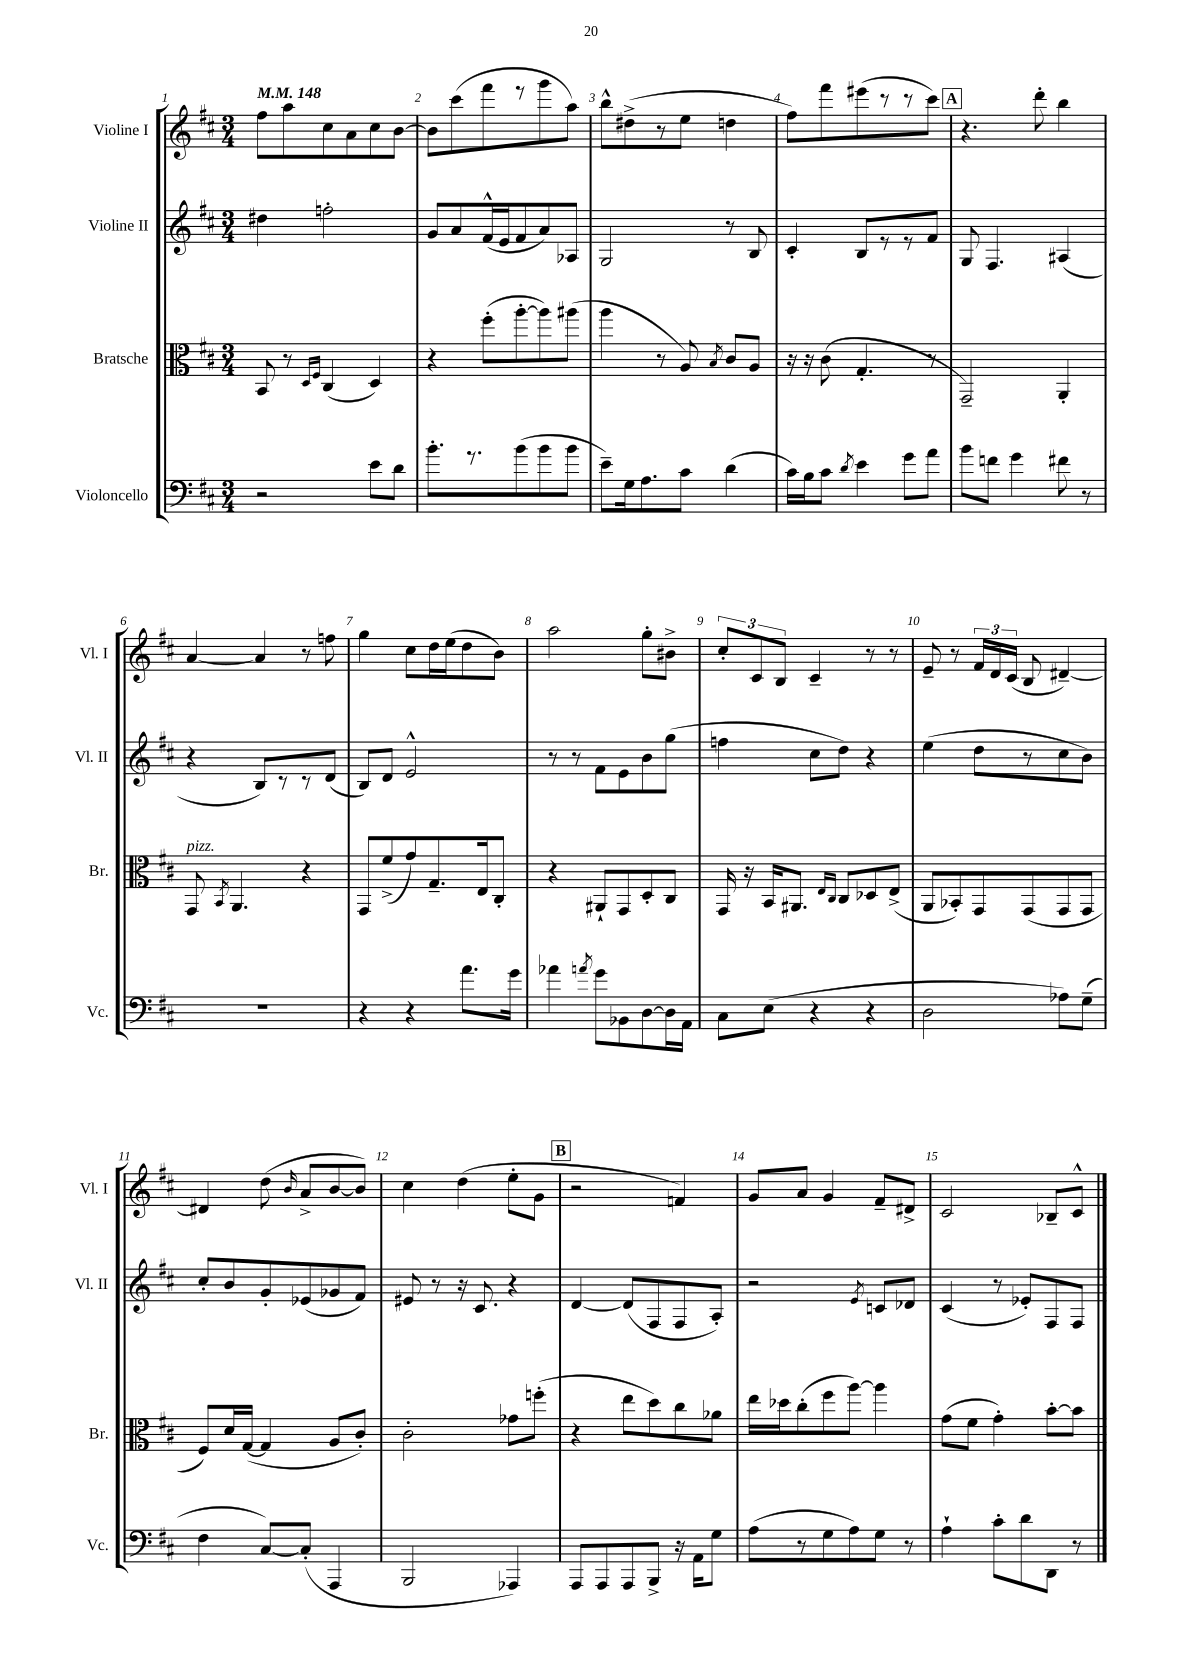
<<
\new StaffGroup <<
\new Staff = "s0" \with { instrumentName = "Violine I" shortInstrumentName = "Vl. I" } {
    \clef treble \key d \major \numericTimeSignature \time 3/4 \tempo 4 = 148
    \autoBeamOff fis''8[ a''8 cis''8 a'8 cis''8 b'8]~ |
    b'8[ cis'''8( fis'''8 r8 g'''8 a''8]) |
    b''8[-^ dis''8->( r8 e''8] d''4 |
    fis''8[) fis'''8 eis'''8( r8 r8 cis'''8]) |
    \mark \markup { \box "A" } r4. d'''8-. b''4 |
    a'4~ a'4 r8 f''8 |
    g''4 cis''8[ d''16 e''16( d''8 b'8]) |
    a''2 g''8[-. bis'8]-> |
    \tuplet 3/2 { cis''8[-. cis'8 b8] } cis'4-- r8 r8 |
    e'8-- r8 \tuplet 3/2 { fis'16[ d'16 cis'16]( } b8 dis'4~--) |
    dis'4 d''8( \grace { b'16 } a'8[-> b'8~ b'8]) |
    cis''4 d''4( e''8[-. g'8] |
    \mark \markup { \box "B" } r2 f'4) |
    g'8[ a'8] g'4 fis'8[-- dis'8]-> |
    cis'2 bes8[-- cis'8]-^ \bar "|." |
}
\new Staff = "s1" \with { instrumentName = "Violine II" shortInstrumentName = "Vl. II" } {
    \clef treble \key d \major \numericTimeSignature \time 3/4
    \autoBeamOff dis''4 f''2-. |
    g'8[ a'8 fis'16-^( e'16 fis'8 a'8) aes8] |
    g2 r8 b8 |
    cis'4-. b8[ r8 r8 fis'8] |
    \mark \markup { \box "A" } g8 fis4. ais4( |
    r4 b8[) r8 r8 d'8]( |
    b8[) d'8] e'2-^ |
    r8 r8 fis'8[ e'8 b'8 g''8]( |
    f''4 cis''8[ d''8]) r4 |
    e''4( d''8[ r8 cis''8 b'8]) |
    cis''8[-. b'8 g'8-. ees'8( ges'8 fis'8]) |
    eis'8 r8 r16 cis'8. r4 |
    \mark \markup { \box "B" } d'4~ d'8[( fis8 fis8 a8]-.) |
    r2 \acciaccatura { e'8 } c'8[ des'8] |
    cis'4( r8 ees'8[-.) fis8 fis8] \bar "|." |
}
\new Staff = "s2" \with { instrumentName = "Bratsche" shortInstrumentName = "Br." } {
    \clef alto \key d \major \numericTimeSignature \time 3/4
    \autoBeamOff b,8 r8 \grace { d16[ fis16] } cis4( d4) |
    r4 fis''8[-.( a''8~-. a''8) ais''8]( |
    a''4 r8 a8) \acciaccatura { b8 } cis'8[ a8] |
    r16 r16 cis'8( g4.-. r8 |
    \mark \markup { \box "A" } g,2--) a,4-. |
    g,8^\markup { \italic "pizz." } \acciaccatura { b,8 } a,4. r4 |
    g,8[ fis'8->( g'8) g8.-- e16 cis8]-. |
    r4 ais,8[-! g,8 d8-. cis8] |
    g,16 r16 b,16[ ais,8.] \grace { e16[ cis16] } cis8[ des8 e8]->( |
    a,8[ bes,8-.) g,8 g,8( g,8 g,8] |
    fis8[) d'16 g16]~( g4 a8[ cis'8]-.) |
    cis'2-. ges'8[ f''8]-.( |
    \mark \markup { \box "B" } r4 e''8[ d''8) cis''8 aes'8] |
    e''16[ des''16 cis''8-.( fis''8 a''8]~) a''4 |
    g'8[( fis'8] g'4-.) b'8[~-. b'8] \bar "|." |
}
\new Staff = "s3" \with { instrumentName = "Violoncello" shortInstrumentName = "Vc." } {
    \clef bass \key d \major \numericTimeSignature \time 3/4
    \autoBeamOff r2 e'8[ d'8] |
    b'8.[-. r8. b'8( b'8 b'8] |
    e'8[--) g16 a8. cis'8] d'4( |
    cis'16[) b16 cis'8] \acciaccatura { d'8 } e'4 g'8[ a'8] |
    \mark \markup { \box "A" } b'8[ f'8] g'4 fis'8 r8 |
    R2. |
    r4 r4 a'8.[ g'16] |
    aes'4 \acciaccatura { a'8 } g'8[ bes,8 d8~ d16 a,16] |
    cis8[ e8]( r4 r4 |
    d2 aes8[) g8]--( |
    fis4 cis8[~) cis8]-.( a,,4 |
    b,,2 aes,,4) |
    \mark \markup { \box "B" } a,,8[ a,,8 a,,8 b,,8]-> r16 a,16[ g8] |
    a8[( r8 g8 a8) g8] r8 |
    a4-! cis'8[-. d'8 d,8] r8 \bar "|." |
}
>>
>>
\layout { \context { \Score \override BarNumber.break-visibility = ##(#f #t #t) barNumberVisibility = #all-bar-numbers-visible } }
